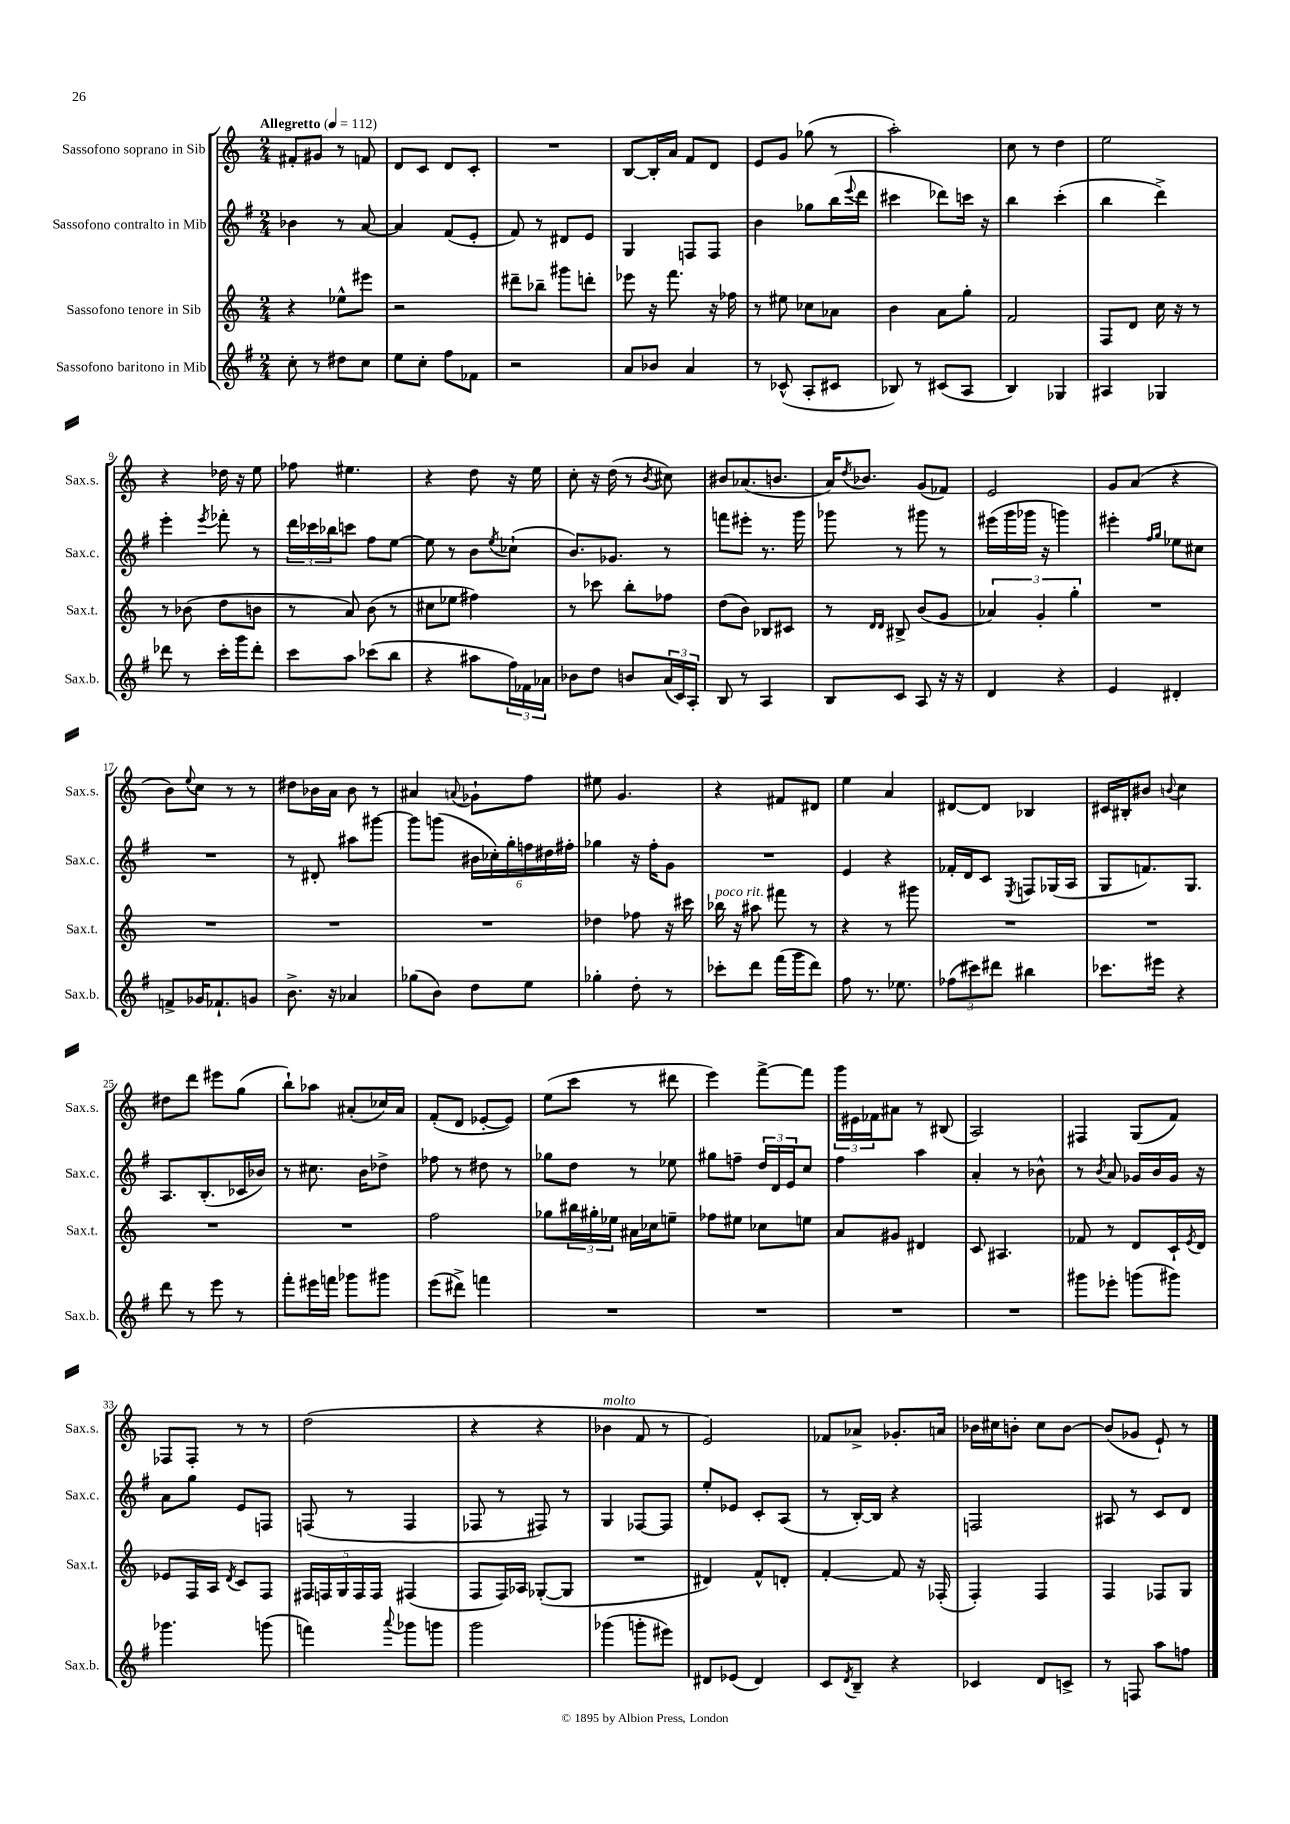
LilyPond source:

<<
\new StaffGroup <<
\new Staff = "s0" \with { instrumentName = "Sassofono soprano in Sib" shortInstrumentName = "Sax.s." } {
    \clef treble \key c \major \numericTimeSignature \time 2/4 \tempo "Allegretto" 4 = 112
    fis'8-. gis'8 r8 f'8 |
    d'8 c'8 d'8 c'8-. |
    R2 |
    b8~ b16-. a'16 f'8 d'8 |
    e'8 g'8 ges''8( r8 |
    a''2-.) |
    c''8 r8 d''4 |
    e''2 |
    r4 des''16 r16 e''8 |
    fes''8 eis''4. |
    r4 d''8 r16 e''16 |
    c''8-. r16 d''16( r8 \acciaccatura { b'8 } cis''8) |
    bis'8 aes'8.( b'8. |
    a'16) \acciaccatura { d''8 } bes'8. g'8( fes'8) |
    e'2 |
    g'8 a'8( r4 |
    b'8) \appoggiatura { e''8 } c''8 r8 r8 |
    dis''8 bes'16 a'16 bes'8 r8 |
    ais'4 \appoggiatura { a'8 } ges'8-! f''8 |
    eis''8 g'4. |
    r4 fis'8 dis'8 |
    e''4 a'4 |
    dis'8~ dis'8 bes4 |
    cis'16 bis16-. bis'8 \appoggiatura { b'8 } c''4 |
    dis''8 d'''8 eis'''8 g''8( |
    b''8-!) aes''8 ais'8-.( ces''16) ais'16 |
    f'8-.( d'8 ees'8~-. ees'8) |
    e''8( c'''8 r8 dis'''8 |
    e'''4) f'''8~-> f'''8 |
    \tuplet 3/2 { g'''16 eis'16 fes'16 } ais'8 r8 bis8( |
    a2) |
    fis4 g8( f'8) |
    fes8 fes8-. r8 r8 |
    d''2( |
    r4 r4 |
    bes'4^\markup { \italic "molto" } f'8 r8 |
    e'2) |
    fes'8 aes'8-> ges'8.-. a'16 |
    bes'16 cis''16 b'8-. cis''8 b'8~ |
    b'8( ges'8 e'8-!) r8 \bar "|." |
}
\new Staff = "s1" \with { instrumentName = "Sassofono contralto in Mib" shortInstrumentName = "Sax.c." } {
    \clef treble \key g \major \numericTimeSignature \time 2/4
    bes'4 r8 a'8~ |
    a'4 fis'8( e'8-. |
    fis'8) r8 dis'8 e'8 |
    g4 f8 f8 |
    b'4 ges''8 b''16( \appoggiatura { e'''8 } d'''16 |
    cis'''4 des'''8) c'''16 r16 |
    b''4 c'''4-.( |
    b''4 d'''4->) |
    e'''4-. \acciaccatura { e'''8 } fes'''8-. r8 |
    \tuplet 3/2 { d'''16 ces'''16 bes''16 } c'''8 fis''8 e''8~ |
    e''8 r8 b'8 \acciaccatura { e''8 } ces''8-!( |
    b'8.) ges'8. r8 |
    f'''8 eis'''8-. r8. g'''16 |
    ges'''8 r8 gis'''8 r8 |
    eis'''16( g'''16 ges'''16 r16 g'''4) |
    eis'''4-. \grace { fis''16 g''16 } ees''8 cis''8 |
    R2 |
    r8 dis'8-. ais''8 gis'''8~ |
    gis'''8 g'''8( \tuplet 6/4 { bis'16 ces''16-.) g''16-. f''16 dis''16 fis''16-. } |
    ges''4 r16 fis''16-. g'8 |
    R2 |
    e'4 r4 |
    fes'16-. d'16 c'8 \acciaccatura { e8 } f8 ges16( a16 |
    g8 f'8.) g8. |
    a8. b8.-.( ces'16 bes'16) |
    r8 cis''8. b'16 des''8-> |
    fes''8 r8 dis''8 r8 |
    ges''8 d''8 r8 ees''8 |
    gis''8 f''8-- \tuplet 3/2 { d''16 d'16 e'16 } c''8 |
    fis''4 a''4 |
    a'4-. r8 bes'8-^ |
    r8 \acciaccatura { b'8 } a'8 ges'16 b'16 ges'16 r16 |
    a'8 g''8 e'8 f8 |
    f8( r8 f4 |
    fes8 r8 fis8) r8 |
    g4 fes8~ fes8 |
    e''8-. ees'8 c'8-. a8( |
    r8 b16~-.) b16 r4 |
    f2 |
    ais8 r8 c'8 d'8 \bar "|." |
}
\new Staff = "s2" \with { instrumentName = "Sassofono tenore in Sib" shortInstrumentName = "Sax.t." } {
    \clef treble \key c \major \numericTimeSignature \time 2/4
    r4 ees''8-^ eis'''8 |
    r2 |
    dis'''8-- bes''8-- gis'''8 d'''8-. |
    ees'''8 r16 f'''8. r16 fes''16 |
    r8 eis''8 ces''8 aes'8 |
    b'4 a'8 g''8-. |
    f'2 |
    f8 d'8 c''16 r16 r8 |
    r8 bes'8( d''8 b'8 |
    r8 a'8) b'8( r8 |
    cis''8 ees''8 fis''4) |
    r8 ces'''8 b''8-. fes''8 |
    d''8( b'8) bes8 cis'8 |
    r8 \grace { d'16 d'16 } bis8-> b'8( g'8 |
    \tuplet 3/2 { aes'4) g'4-. g''4-. } |
    R2 |
    R2 |
    R2 |
    R2 |
    des''4 fes''8 r16 cis'''16 |
    bes''16^\markup { \italic "poco rit." } r16 ais''8 fis'''8 r8 |
    r4 r8 gis'''8 |
    R2 |
    R2 |
    R2 |
    R2 |
    f''2 |
    ges''8 \tuplet 3/2 { bis''16 gis''16-. ees''16 } ais'16 ces''16 e''8-- |
    fes''8 eis''8 ces''8 e''8 |
    a'8 gis'8 dis'4 |
    c'8 ais4. |
    fes'8 r8 d'8 c'16-! \acciaccatura { e'8 } d'16 |
    ees'8 f16 a16 \acciaccatura { d'8 } c'8 f8 |
    \tuplet 5/4 { fis16 f16 g16 f16 f16 } fis4( |
    f8 f16) aes16 ges8~-.( ges8 |
    R2 |
    dis'4) f'8-^ d'8-. |
    f'4~-. f'8 r16 fes16-.( |
    f4-.) f4 |
    f4 fes8 g8 \bar "|." |
}
\new Staff = "s3" \with { instrumentName = "Sassofono baritono in Mib" shortInstrumentName = "Sax.b." } {
    \clef treble \key g \major \numericTimeSignature \time 2/4
    c''8-. r8 dis''8 c''8 |
    e''8 c''8-. fis''8 fes'8 |
    r2 |
    a'8 bes'8 a'4 |
    r8 ces'8-^( a8-. cis'8 |
    bes8) r8 cis'8( a8 |
    b4) ges4 |
    ais4 ges4 |
    des'''8 r8 c'''16-. g'''16 des'''8-. |
    c'''8 a''8 ces'''8( b''8 |
    r4 ais''8 \tuplet 3/2 { fis''16) fes'16 aes'16 } |
    bes'8 d''8 b'8 \tuplet 3/2 { a'16( c'16) a16-. } |
    b8 r8 a4 |
    b8 c'8 a8 r16 r16 |
    d'4 r4 |
    e'4 dis'4-. |
    f'8-> ges'16 fes'8.-! g'8 |
    b'8.-> r16 aes'4 |
    ges''8( b'8) d''8 e''8 |
    ges''4-. d''8-. r8 |
    ces'''8-. d'''8 fis'''16( g'''16 d'''8) |
    fis''8 r8. ees''8. |
    \tuplet 3/2 { fes''8( cis'''8) dis'''8 } bis''4 |
    ces'''8. eis'''16 r4 |
    d'''8 r8 e'''8 r8 |
    fis'''8-. eis'''16 f'''16 ges'''8 gis'''8 |
    e'''8( dis'''8->) f'''4 |
    R2 |
    R2 |
    R2 |
    R2 |
    gis'''8 ees'''8-. g'''8( gis'''8) |
    ges'''4. g'''8( |
    f'''4) \appoggiatura { a'''8 } ges'''8 g'''8 |
    g'''2 |
    ges'''4( g'''8-. eis'''8) |
    dis'8 ees'8( dis'4) |
    c'8 \acciaccatura { d'8 } b8-- r4 |
    ces'4 d'8 c'8-> |
    r8 f8 a''8 f''8 \bar "|." |
}
>>
>>
